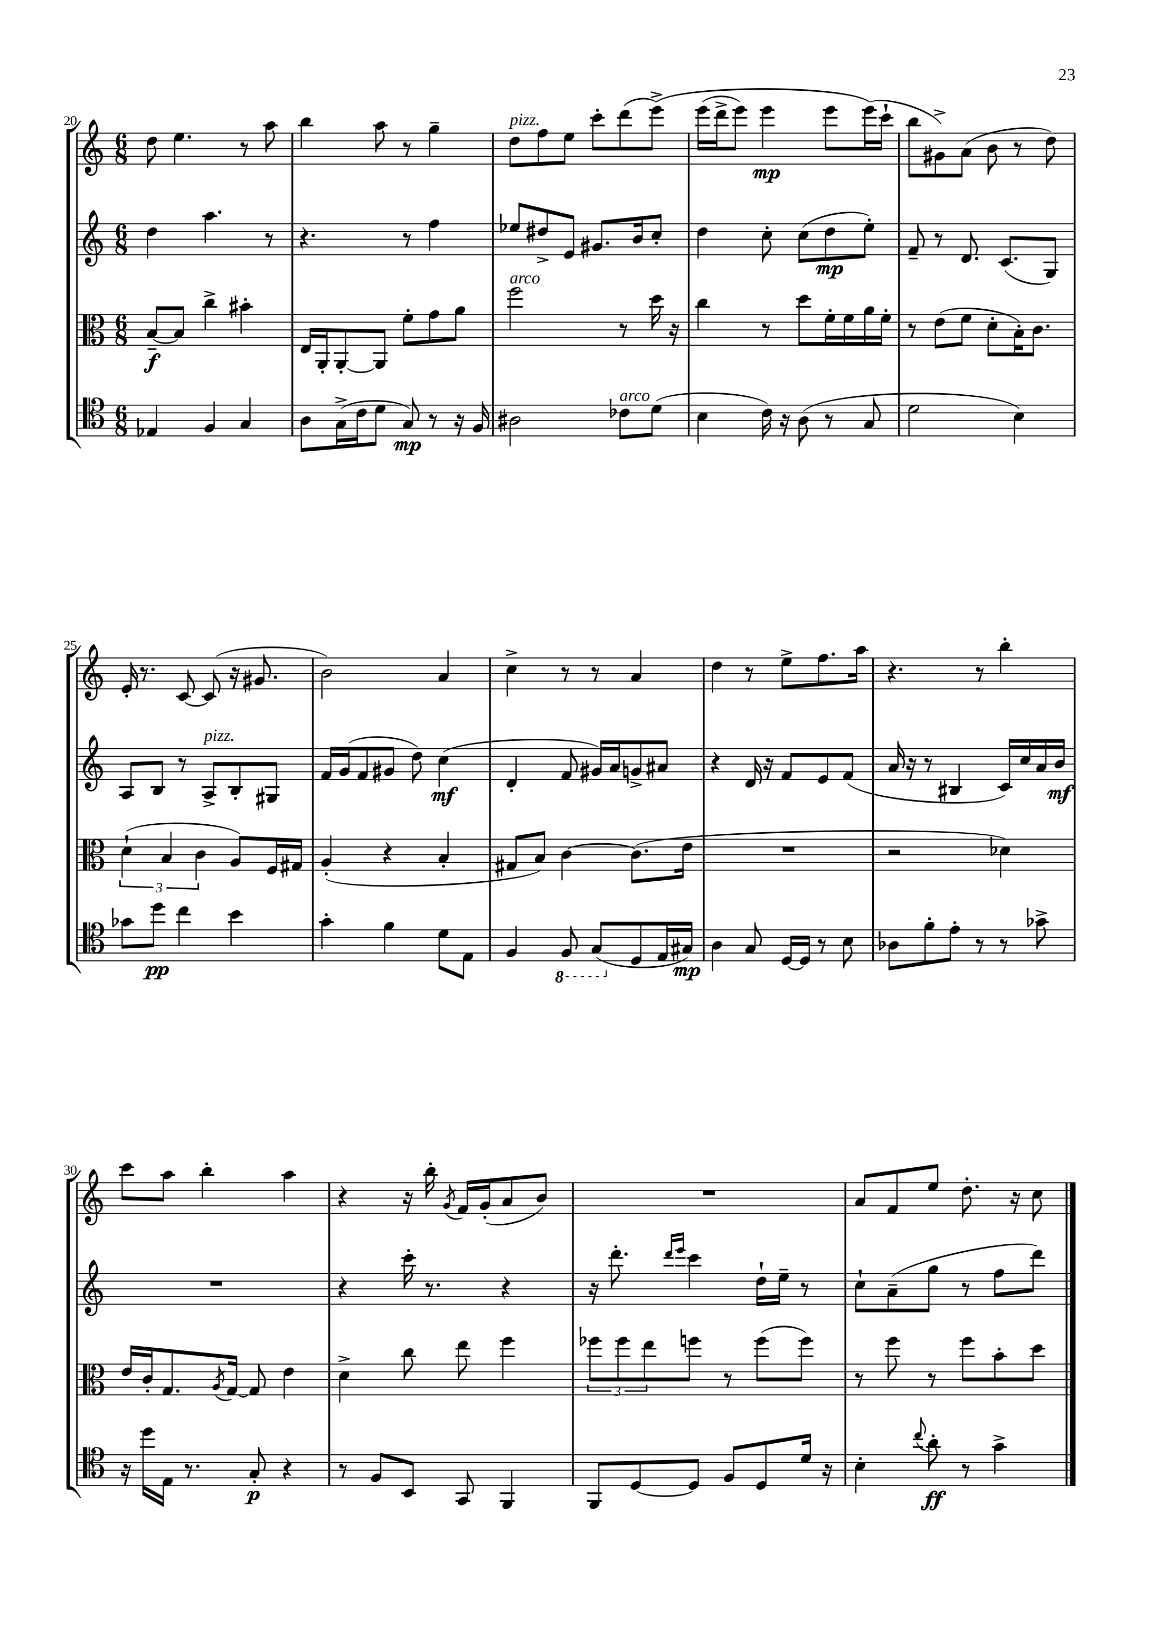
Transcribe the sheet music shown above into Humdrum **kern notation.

**kern	**dynam	**kern	**dynam	**kern	**dynam	**kern	**dynam
*part4	*part4	*part3	*part3	*part2	*part2	*part1	*part1
*staff4	*staff4	*staff3	*staff3	*staff2	*staff2	*staff1	*staff1
*clefC4	*	*clefC3	*	*clefG2	*	*clefG2	*
*k[]	*	*k[]	*	*k[]	*	*k[]	*
*M6/8	*	*M6/8	*	*M6/8	*	*M6/8	*
=20	=20	=20	=20	=20	=20	=20	=20
4E-X/	.	[8B~/L	f	4dd\	.	8dd\	.
.	.	8B/J]	.	.	.	4.ee\	.
4F/	.	4cc^\	.	4.aa\	.	.	.
4G/	.	4b#X'\	.	.	.	8r	.
.	.	.	.	8r	.	8aa\	.
=21	=21	=21	=21	=21	=21	=21	=21
8A\L	.	16E/LL	.	4.r	.	4bb\	.
.	.	16AA'/J	.	.	.	.	.
(16G^\L	.	[8AA'/	.	.	.	.	.
16c\J	.	.	.	.	.	.	.
8d\J	.	8AA/J]	.	.	.	8aa\	.
8G/)	mp	8f'\L	.	8r	.	8r	.
8r	.	8g\	.	4ff\	.	4gg~\	.
16r	.	8a\J	.	.	.	.	.
16F/	.	.	.	.	.	.	.
=22	=22	=22	=22	=22	=22	=22	=22
!	!	!	!	!	!	!LO:TX:a:i:t=pizz.	!
!	!	!LO:TX:a:i:t=arco	!	!	!	!	!
2A#X\	.	2ff\	.	8ee-X/L	.	8dd\L	.
.	.	.	.	8dd#X^/	.	8ff\	.
.	.	.	.	8e/J	.	8ee\J	.
.	.	.	.	8.g#X/L	.	8ccc'\L	.
!LO:TX:a:i:t=arco	!	!	!	!	!	!	!
8c-X\L	.	8r	.	.	.	(8ddd\	.
.	.	.	.	16b/k	.	.	.
(8d\J	.	16dd\	.	8cc'/J	.	(8eee^\J)	.
.	.	16r	.	.	.	.	.
=23	=23	=23	=23	=23	=23	=23	=23
4B\	.	4cc\	.	4dd\	.	(16eee\LL	.
.	.	.	.	.	.	16ddd^\J	.
.	.	.	.	.	.	8eee\J)	.
16c\)	.	8r	.	8cc'\	.	4eee\	mp
16r	.	.	.	.	.	.	.
(8A\	.	8dd\L	.	(8cc\L	.	.	.
8r	.	16f'\L	.	8dd\	mp	8eee\L	.
.	.	16f\	.	.	.	.	.
8G/	.	16a\	.	8ee'\J)	.	(16eee\L)	.
.	.	16f'\JJ	.	.	.	16ccc`\JJ	.
=24	=24	=24	=24	=24	=24	=24	=24
2d\	.	8r	.	8f~/	.	8bb\L	.
.	.	(8e\L	.	8r	.	8g#X^\)	.
.	.	8f\J	.	8.d/	.	(8a\J	.
.	.	8d'\L	.	.	.	8b\	.
.	.	.	.	(8.c/L	.	.	.
4B\)	.	16B'\K)	.	.	.	8r	.
.	.	8.c\J	.	.	.	.	.
.	.	.	.	8G/J)	.	8dd\)	.
!!LO:LB:g=z
=25	=25	=25	=25	=25	=25	=25	=25
8g-X\L	.	(6d`\	.	8A/L	.	16e'/	.
.	.	.	.	.	.	8.r	.
8dd\J	pp	.	.	8B/J	.	.	.
.	.	6B/	.	.	.	.	.
4cc\	.	.	.	8r	.	[8c/	.
.	.	6c\	.	.	.	.	.
!	!	!	!	!LO:TX:a:i:t=pizz.	!	!	!
.	.	.	.	8A^/L	.	(8c/]	.
4b\	.	8A/L)	.	8B'/	.	16r	.
.	.	.	.	.	.	8.g#X/	.
.	.	16F/L	.	8G#X/J	.	.	.
.	.	16G#X/JJ	.	.	.	.	.
=26	=26	=26	=26	=26	=26	=26	=26
4g'\	.	(4A'/	.	16f/LL	.	2b\)	.
.	.	.	.	(16g/J	.	.	.
.	.	.	.	8f/	.	.	.
4f\	.	4r	.	8g#X/J	.	.	.
.	.	.	.	8dd\)	.	.	.
8d\L	.	4B'/	.	(4cc\	mf	4a/	.
8E\J	.	.	.	.	.	.	.
=27	=27	=27	=27	=27	=27	=27	=27
4F/	.	8G#X/L	.	4d'/	.	4cc^\	.
.	.	8B/J)	.	.	.	.	.
*8ba	*	*	*	*	*	*	*
8FF/	.	[4c\	.	8f/	.	8r	.
(8GG/L	.	.	.	16g#X/LL)	.	8r	.
.	.	.	.	16a/J	.	.	.
*X8ba	*	*	*	*	*	*	*
8D/	.	(8.c\L]	.	8gn^/	.	4a/	.
16E/L	.	.	.	8a#X/J	.	.	.
16G#X/JJ)	mp	16e\Jk	.	.	.	.	.
=28	=28	=28	=28	=28	=28	=28	=28
4A\	.	2.r	.	4r	.	4dd\	.
8G/	.	.	.	16d/	.	8r	.
.	.	.	.	16r	.	.	.
[16D/LL	.	.	.	8f/L	.	8ee^\L	.
16D/JJ]	.	.	.	.	.	.	.
8r	.	.	.	8e/	.	8.ff\	.
8B\	.	.	.	(8f/J	.	.	.
.	.	.	.	.	.	16aa\Jk	.
=29	=29	=29	=29	=29	=29	=29	=29
8A-X\L	.	2r	.	16a/	.	4.r	.
.	.	.	.	16r	.	.	.
8f'\	.	.	.	8r	.	.	.
8e'\J	.	.	.	4B#X/	.	.	.
8r	.	.	.	.	.	8r	.
8r	.	4d-X\)	.	16c/LL)	.	4bb'\	.
.	.	.	.	16cc/	.	.	.
8g-X^\	.	.	.	16a/	.	.	.
.	.	.	.	16b/JJ	mf	.	.
!!LO:LB:g=z
=30	=30	=30	=30	=30	=30	=30	=30
16r	.	16e/LL	.	2.r	.	8ccc\L	.
16dd\LL	.	16c'/J	.	.	.	.	.
16E\JJ	.	8.G/	.	.	.	8aa\J	.
8.r	.	.	.	.	.	.	.
.	.	.	.	.	.	4bb'\	.
.	.	8qA/	.	.	.	.	.
.	.	[16G/Jk	.	.	.	.	.
8G'/	p	8G/]	.	.	.	.	.
4r	.	4e\	.	.	.	4aa\	.
=31	=31	=31	=31	=31	=31	=31	=31
8r	.	4d^\	.	4r	.	4r	.
8F/L	.	.	.	.	.	.	.
8BB/J	.	8cc\	.	16ccc'\	.	16r	.
.	.	.	.	8.r	.	16bb'\	.
.	.	.	.	.	.	8qg/	.
8GG/	.	8ee\	.	.	.	16f/LL	.
.	.	.	.	.	.	(16g'/J	.
4FF/	.	4ff\	.	4r	.	8a/	.
.	.	.	.	.	.	8b/J)	.
=32	=32	=32	=32	=32	=32	=32	=32
8FF/L	.	12ff-X\L	.	16r	.	2.r	.
.	.	.	.	8.ddd'\	.	.	.
.	.	12ff-\	.	.	.	.	.
[8D/	.	.	.	.	.	.	.
.	.	12ee\	.	.	.	.	.
.	.	.	.	16qqddd/LL	.	.	.
.	.	.	.	16qqeee/JJ	.	.	.
8D/J]	.	8ffn\J	.	4ccc\	.	.	.
8F/L	.	8r	.	.	.	.	.
8D/	.	(8ff\L	.	16dd`\LL	.	.	.
.	.	.	.	16ee~\JJ	.	.	.
16d/Jk	.	8ff\J)	.	8r	.	.	.
16r	.	.	.	.	.	.	.
=33	=33	=33	=33	=33	=33	=33	=33
4B'\	.	8r	.	8cc`\L	.	8a/L	.
.	.	8ff\	.	(8a~\	.	8f/	.
8qqcc/	.	.	.	.	.	.	.
8a'\	ff	8r	.	8gg\J	.	8ee/J	.
8r	.	8ff\L	.	8r	.	8.dd'\	.
4g^\	.	8b'\	.	8ff\L	.	.	.
.	.	.	.	.	.	16r	.
.	.	8dd\J	.	8ddd\J)	.	8cc\	.
==	==	==	==	==	==	==	==
*-	*-	*-	*-	*-	*-	*-	*-
